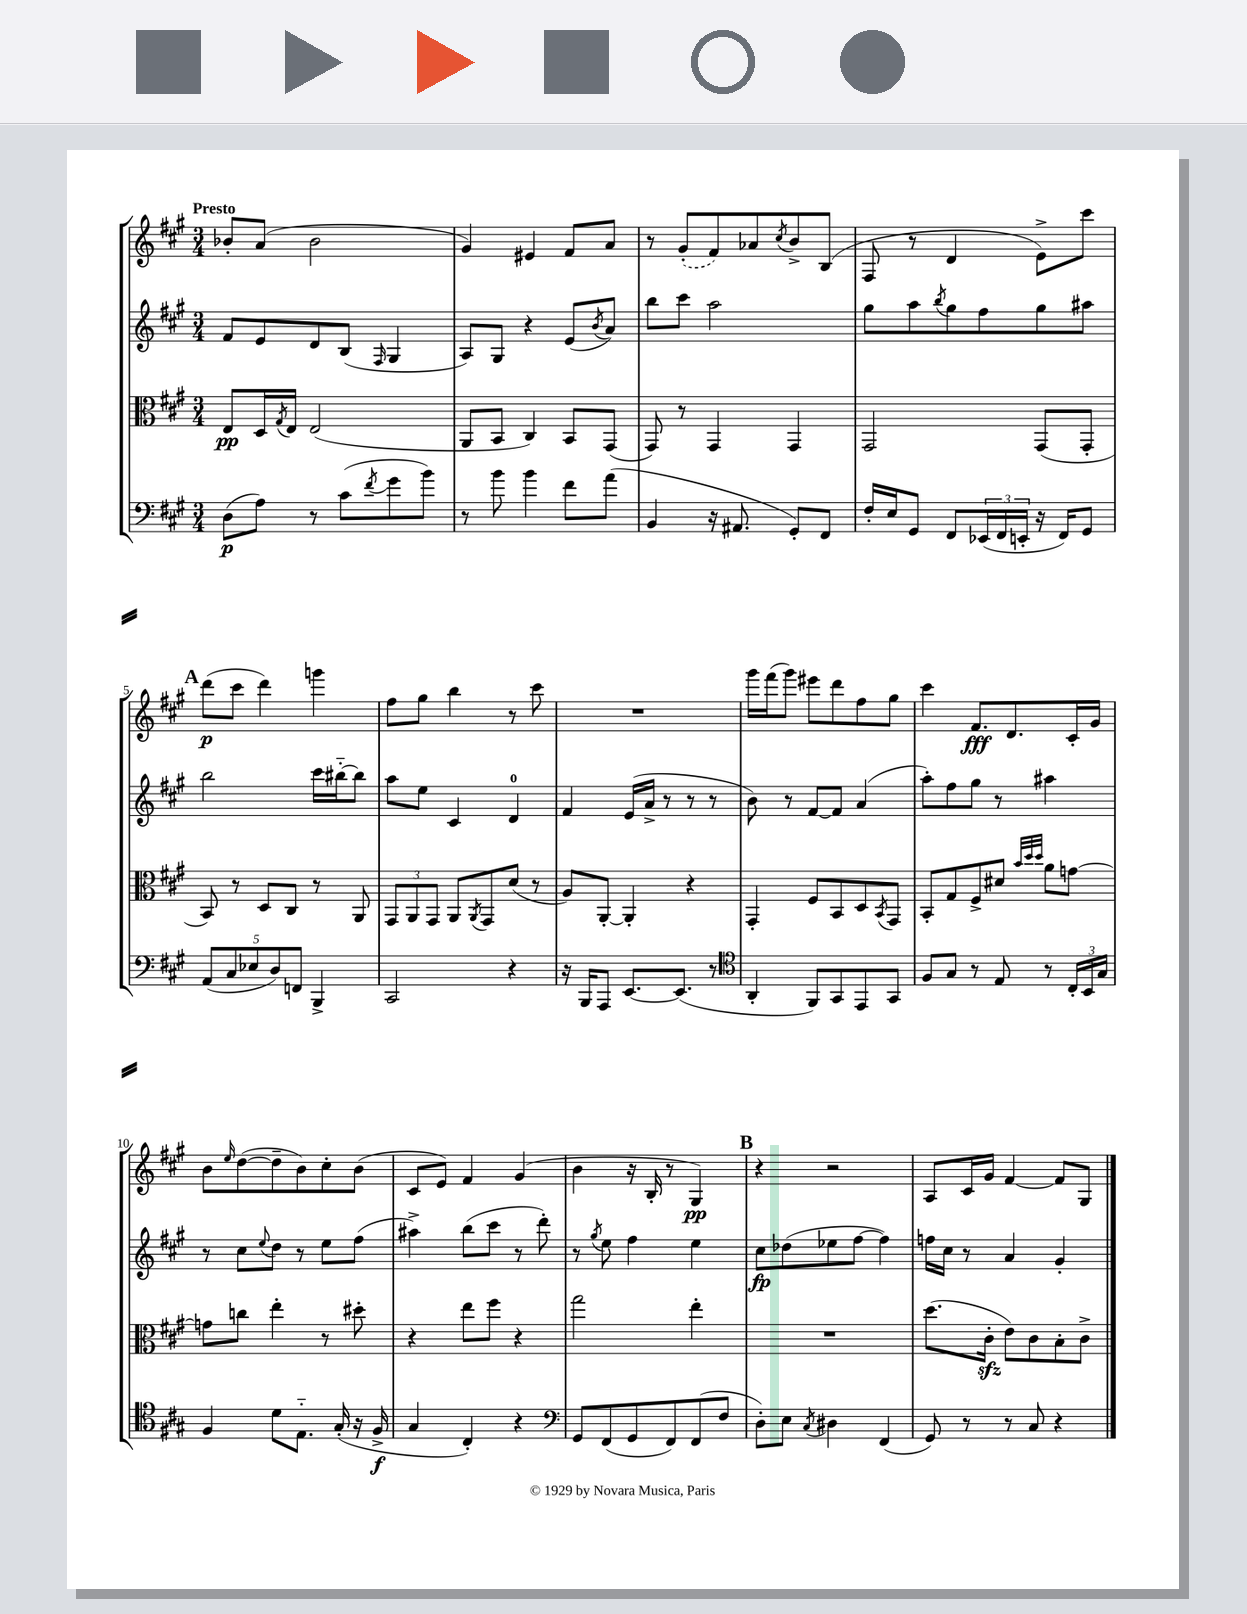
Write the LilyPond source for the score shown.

<<
\new StaffGroup <<
\new Staff = "s0" {
    \clef treble \key a \major \numericTimeSignature \time 3/4 \tempo "Presto"
    bes'8-. a'8( bes'2 |
    gis'4) eis'4 fis'8 a'8 |
    r8 \once \slurDashed gis'8-.( fis'8) aes'8 \acciaccatura { cis''8 } b'8-> b8( |
    fis8 r8 d'4 e'8->) cis'''8 |
    \mark \markup { \bold "A" } d'''8\p( cis'''8 d'''4) g'''4 |
    fis''8 gis''8 b''4 r8 cis'''8 |
    R2. |
    gis'''16 fis'''16( gis'''8) eis'''8 d'''8 fis''8 gis''8 |
    cis'''4 fis'8.\fff d'8. cis'16-. gis'16 |
    b'8 \grace { e''16 } d''8~( d''8-- b'8) cis''8-. b'8( |
    cis'8 e'8) fis'4 gis'4( |
    b'4 r16 b16-. r8 gis4\pp) |
    \mark \markup { \bold "B" } r4 r2 |
    a8 cis'16 gis'16 fis'4~ fis'8 gis8 \bar "|." |
}
\new Staff = "s1" {
    \clef treble \key a \major \numericTimeSignature \time 3/4
    fis'8 e'8 d'8 b8( \grace { fis16 } gis4 |
    a8) gis8 r4 e'8( \acciaccatura { b'8 } a'8) |
    b''8 cis'''8 a''2 |
    gis''8 a''8 \acciaccatura { b''8 } gis''8 fis''8 gis''8 ais''8 |
    \mark \markup { \bold "A" } b''2 cis'''16 bis''16~-_ bis''8 |
    a''8 e''8 cis'4 d'4-0 |
    fis'4 e'16( a'16-> r8 r8 r8 |
    b'8) r8 fis'8~ fis'8 a'4( |
    a''8-.) fis''8 gis''8 r8 ais''4 |
    r8 cis''8 \appoggiatura { e''8 } d''8 r8 e''8 fis''8( |
    ais''4->) b''8( cis'''8 r8 d'''8-.) |
    r8 \acciaccatura { gis''8 } e''8 fis''4 e''4 |
    \mark \markup { \bold "B" } cis''8\fp des''8( ees''8 fis''8~ fis''4) |
    f''16 cis''16 r8 a'4 gis'4-. \bar "|." |
}
\new Staff = "s2" {
    \clef alto \key a \major \numericTimeSignature \time 3/4
    e8\pp d16 \acciaccatura { gis8 } e16 e2( |
    a,8 b,8 cis4) b,8 gis,8( |
    gis,8) r8 gis,4 gis,4 |
    gis,2 gis,8( gis,8-. |
    \mark \markup { \bold "A" } b,8) r8 d8 cis8 r8 a,8 |
    \tuplet 3/2 { gis,8 a,8 gis,8 } a,8 \acciaccatura { a,8 } gis,8 d'8( r8 |
    a8) a,8~-. a,4-. r4 |
    gis,4-. fis8 b,8 d8 \acciaccatura { b,8 } gis,8 |
    b,8-. gis8 fis8-> dis'8 \grace { b'32 d''32 d''32 } a'8 g'8~ |
    g'8 c''8 e''4-. r8 dis''8-. |
    r4 e''8 fis''8 r4 |
    gis''2 e''4-. |
    \mark \markup { \bold "B" } R2. |
    d''8.( cis'16-.\sfz e'8) cis'8 b8-. cis'8-> \bar "|." |
}
\new Staff = "s3" {
    \clef bass \key a \major \numericTimeSignature \time 3/4
    d8\p( a8) r8 cis'8( \acciaccatura { fis'8 } gis'8 b'8) |
    r8 b'8 b'4 fis'8 a'8( |
    b,4 r16 ais,8. gis,8-.) fis,8 |
    fis16-. e16 gis,8 fis,8 \tuplet 3/2 { ees,16( fis,16 e,16-. } r16 fis,16) gis,8 |
    \mark \markup { \bold "A" } \tuplet 5/4 { a,8( cis8 ees8 d8) f,8 } b,,4-> |
    cis,2 r4 |
    r16 b,,16 a,,8 e,8.~ e,8.( r8 |
    \clef tenor a,4-. fis,8) gis,8 e,8 gis,8 |
    fis8 gis8 r8 e8 r8 \tuplet 3/2 { cis16-. b,16 gis16 } |
    fis4 d'8 e8.-_ gis16-.( r16 fis16->\f |
    gis4 cis4-.) r4 |
    \clef bass gis,8 fis,8( gis,8 fis,8) fis,8( fis8 |
    \mark \markup { \bold "B" } d8-.) e8 \acciaccatura { cis8 } dis4 fis,4( |
    gis,8) r8 r8 cis8 r4 \bar "|." |
}
>>
>>
